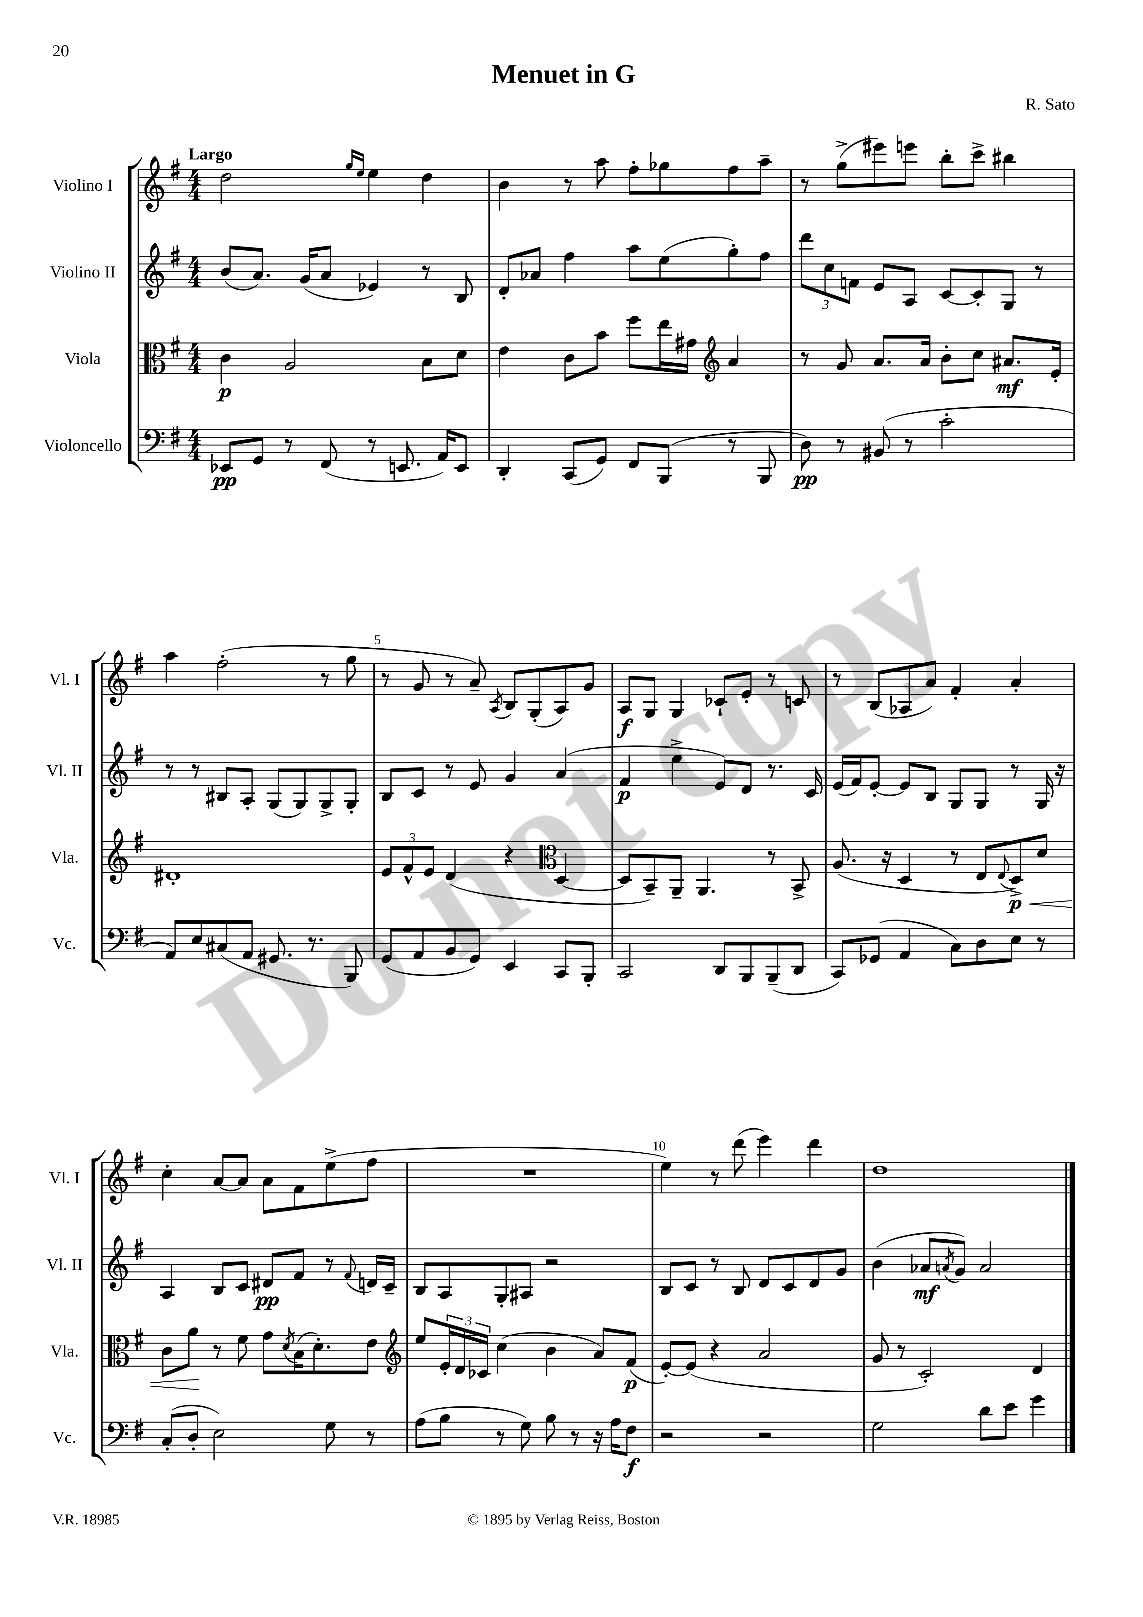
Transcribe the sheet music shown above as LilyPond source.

\header { title = "Menuet in G" composer = "R. Sato" }
<<
\new StaffGroup <<
\new Staff = "s0" \with { instrumentName = "Violino I" shortInstrumentName = "Vl. I" } {
    \clef treble \key g \major \numericTimeSignature \time 4/4 \tempo "Largo"
    d''2 \grace { g''16 e''16 } e''4 d''4 |
    b'4 r8 a''8 fis''8-. ges''8 fis''8 a''8-- |
    r8 g''8->( eis'''8) e'''8 b''8-. c'''8-> bis''4 |
    a''4 fis''2-.( r8 g''8 |
    r8 g'8 r8 a'8--) \acciaccatura { a8 } b8 g8-.( a8) g'8 |
    a8\f g8 g4 ces'8-! e'8-. r8 c'8 |
    r8 b8( aes8 a'8) fis'4-. a'4-. |
    c''4-. a'8~ a'8 a'8 fis'8 e''8->( fis''8 |
    R1 |
    e''4) r8 d'''8( e'''4) d'''4 |
    d''1 \bar "|." |
}
\new Staff = "s1" \with { instrumentName = "Violino II" shortInstrumentName = "Vl. II" } {
    \clef treble \key g \major \numericTimeSignature \time 4/4
    b'8( a'8.) g'16( a'8 ees'4) r8 b8 |
    d'8-. aes'8 fis''4 a''8 e''8( g''8-.) fis''8 |
    \tuplet 3/2 { d'''8 c''8 f'8 } e'8 a8 c'8~ c'8-. g8 r8 |
    r8 r8 bis8 a8-. g8( g8) g8-> g8-. |
    b8 c'8 r8 e'8 g'4 a'4( |
    fis'4\p e''4-> e'8) d'8 r8. c'16 |
    e'16( fis'16) e'8~-. e'8 b8 g8 g8 r8 g16 r16 |
    a4 b8 c'8 dis'8\pp fis'8 r8 \appoggiatura { fis'8 } d'16 c'16-- |
    b8 a8 g8-. ais8 r2 |
    b8 c'8 r8 b8 d'8 c'8 d'8 g'8 |
    b'4( aes'8\mf \acciaccatura { a'8 } g'8) a'2 \bar "|." |
}
\new Staff = "s2" \with { instrumentName = "Viola" shortInstrumentName = "Vla." } {
    \clef alto \key g \major \numericTimeSignature \time 4/4
    c'4\p a2 b8 d'8 |
    e'4 c'8 b'8 fis''8 e''16 gis'16 \clef treble a'4 |
    r8 g'8 a'8. a'16 b'8-. c''8 ais'8.\mf e'16-. |
    dis'1-. |
    \tuplet 3/2 { e'8 fis'8-^ e'8 } d'4( r4 \clef alto d4~ |
    d8 b,8--) a,8-- a,4. r8 b,8-> |
    a8.( r16 d4 r8 e8 \appoggiatura { e8 } d8->\p\<) d'8 |
    c'8 a'8\! r8 fis'8 g'8 \acciaccatura { d'8 } b16( d'8.-.) e'8 |
    \clef treble e''8 \tuplet 3/2 { e'16-. d'16 ces'16 } c''4( b'4 a'8) fis'8\p( |
    e'8~-.) e'8( r4 a'2 |
    g'8 r8 c'2-.) d'4 \bar "|." |
}
\new Staff = "s3" \with { instrumentName = "Violoncello" shortInstrumentName = "Vc." } {
    \clef bass \key g \major \numericTimeSignature \time 4/4
    ees,8\pp g,8 r8 fis,8( r8 e,8. a,16) e,8 |
    d,4-. c,8( g,8) fis,8 b,,8( r8 b,,8 |
    d8\pp) r8 bis,8( r8 c'2-. |
    a,8) e8 cis8( a,8 gis,8. r8. b,,8) |
    g,8( a,8 b,8 g,8) e,4 c,8 b,,8-. |
    c,2 d,8 b,,8 b,,8--( d,8 |
    c,8) ges,8( a,4 c8) d8 e8 r8 |
    c8-.( d8-. e2) g8 r8 |
    a8( b8 r8 g8) b8 r8 r16 a16 fis8\f |
    r2 r2 |
    g2 d'8 e'8 g'4 \bar "|." |
}
>>
>>
\layout { \context { \Score \override BarNumber.break-visibility = ##(#f #t #t) barNumberVisibility = #(every-nth-bar-number-visible 5) } }
